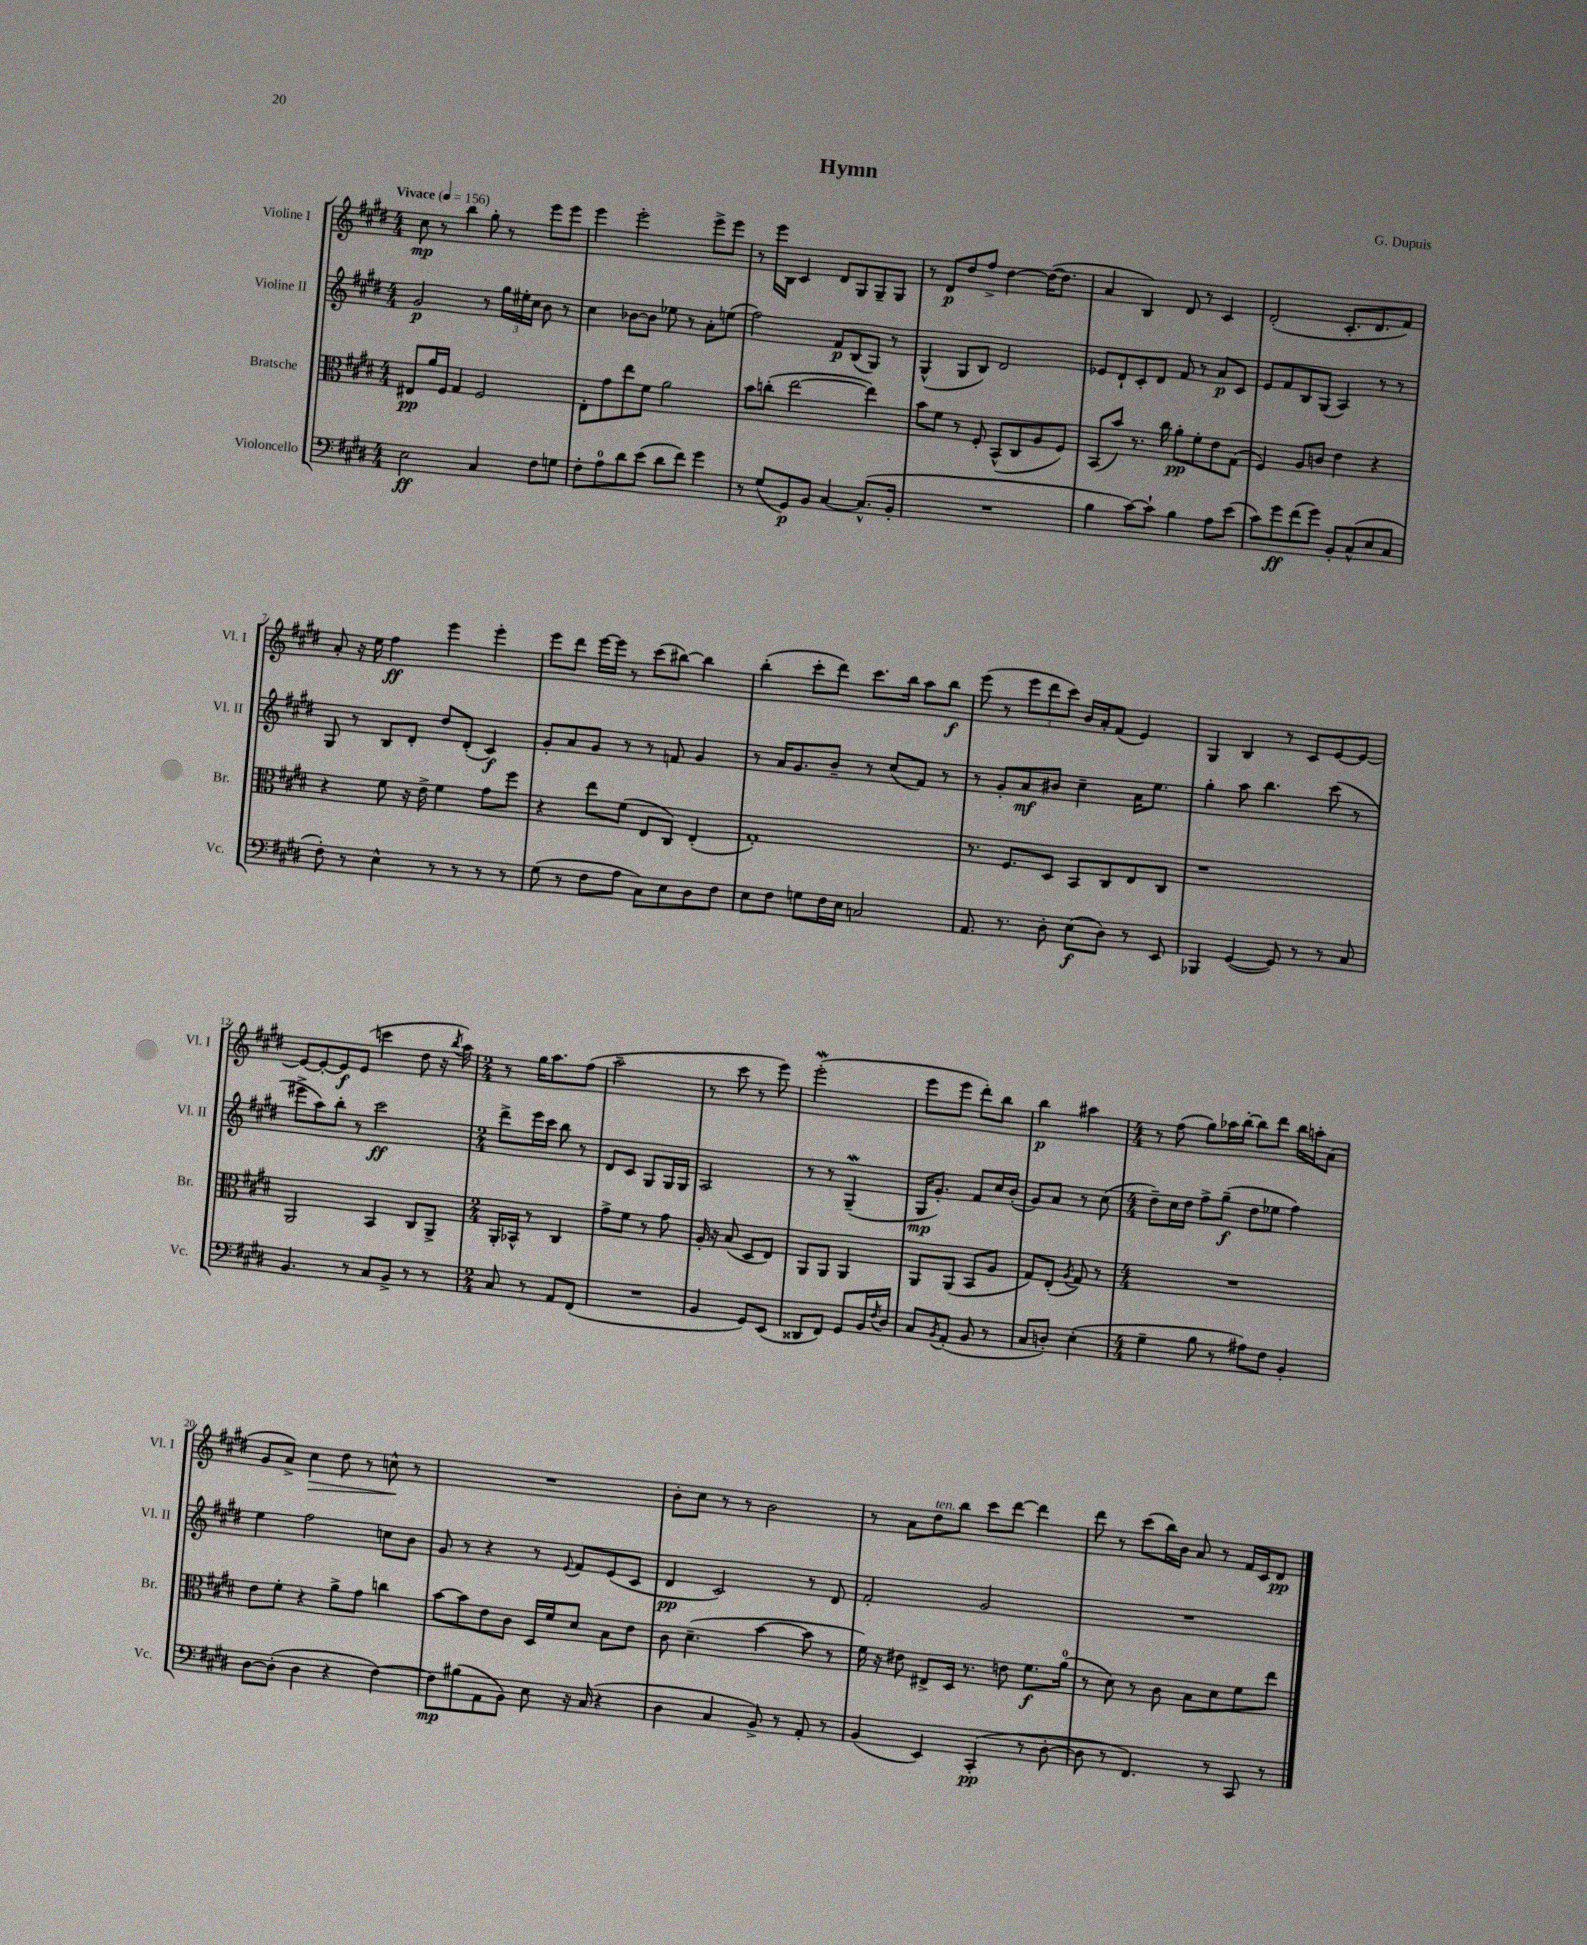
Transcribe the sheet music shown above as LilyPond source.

\header { title = "Hymn" composer = "G. Dupuis" }
<<
\new StaffGroup <<
\new Staff = "s0" \with { instrumentName = "Violine I" shortInstrumentName = "Vl. I" } {
    \clef treble \key e \major \numericTimeSignature \time 4/4 \tempo "Vivace" 4 = 156
    cis''8\mp r8 b''4 gis''8-. r8 e'''8 e'''8 |
    e'''4 e'''2-. e'''8-> e'''8 |
    r8 e'''16 b16 cis'4 dis'8 gis8 gis8-- gis8 |
    r8 dis'8\p dis''8 fis''8-> dis''4~ dis''16~( dis''8. |
    a'4 b4) dis'8 r8 cis'4 |
    dis'2-.( cis'8.-. dis'8. fis'8) |
    a'8-. r16 e''16 fis''4\ff e'''4 e'''4-. |
    e'''8 dis'''8 e'''16~ e'''16 r8 cis'''8( bis''8~) bis''4 |
    b''4-.( cis'''8-. dis'''8) cis'''8. b''16 a''8 b''8\f |
    e'''8( r8 \tuplet 3/2 { e'''8 dis'''8 cis'''8) } b'16 a'16-. fis'8( e'4) |
    gis4 b4 r8 cis'8 e'8~ e'8~ |
    e'8~ e'8~-. e'8\f e'8( c'''4 dis''8 r16 \acciaccatura { b''8 } a''16) |
    \numericTimeSignature \time 2/4 r8 gis''16 a''8. fis''8( |
    a''2-- |
    r8 cis'''8 r8 e'''8) |
    e'''2-.\mordent( |
    e'''8 e'''8 dis'''8-.) b''8 |
    b''4\p ais''4 |
    \numericTimeSignature \time 4/4 r8 fis''8( gis''8) aes''16 b''16~-. b''8 dis'''8 b''16 a''16-. a'8( |
    gis'8 a'8->) cis''4\> dis''8 r8 c''8-^\! r8 |
    R1 |
    b'8-. cis''8 r8 r8 b'2 |
    r8 a'8 dis''8^\markup { \italic "ten." } b''8 cis'''8 dis'''8~ dis'''4 |
    dis'''8 r8 cis'''8( b''16) b'16 a'8 r8 fis'16 cis'16 dis'8\pp \bar "|." |
}
\new Staff = "s1" \with { instrumentName = "Violine II" shortInstrumentName = "Vl. II" } {
    \clef treble \key e \major \numericTimeSignature \time 4/4
    gis'2\p r8 \tuplet 3/2 { gis''16 eis''16-. cis''16 } b'8 r8 |
    cis''4 bes'8~ bes'8 ees''8 r8 a'8-. e''8( |
    fis''2) fis'8\p b8( gis8) r8 |
    gis4-^( gis8 b8) dis'2 |
    ees'8 dis'8-! cis'8-. dis'8 fis'8 r8 a'8\p cis'8 |
    e'8 fis'8 b8 gis8( a4) r8 r8 |
    gis8 r8 b8 dis'8-. dis''8 dis'8-.( cis'4\f) |
    gis'8-. a'8 gis'8 r8 r8 f'8 gis'4 |
    r8 a'16 gis'8. b'8-- r8 cis''8( fis'8) r8 |
    r8 gis'8-. a'8\mf bis'8 cis''4-- a'16 e''8. |
    gis''4-. a''8 b''4. cis'''8( r8 |
    eis'''8-> a''8) b''8-. r8 cis'''2\ff |
    \numericTimeSignature \time 2/4 dis'''8-> e'''16 cis'''16 b''8 r8 |
    dis'8 cis'8 gis8 gis16 gis16 |
    a2 |
    r8 r8 gis4--\mordent( |
    gis16\mp gis'8.-.) fis'8 cis''16 b'16-.( |
    gis'8) a'8 r8 cis''8( |
    \numericTimeSignature \time 4/4 dis''8--) cis''16 dis''16 fis''8-> gis''8--\f( dis''8 ees''8 fis''4) |
    e''4 fis''2 c''8 b'8 |
    gis'8 r8 r4 r8 \appoggiatura { e'8 } fis'8 e'8( cis'8 |
    dis'4\pp cis'2) r8 dis'8 |
    fis'2-. gis'2 |
    R1 \bar "|." |
}
\new Staff = "s2" \with { instrumentName = "Bratsche" shortInstrumentName = "Br." } {
    \clef alto \key e \major \numericTimeSignature \time 4/4
    eis8\pp a'16 fis16 gis4 fis2 |
    e8-. gis'8 e''8 fis'8 a'2 |
    b'8 c''8-.( e''2~ e''4) |
    b'8 fis'8 r8 fis8-. b,8-^( cis8 a8 fis8) |
    b,8( b'8) r8. cis''16 a'8-.\pp fis'8-. e'8 gis8( |
    fis4) a8 c'8 e'4 r4 |
    r4 fis'8 r16 e'16-> fis'4 gis'8 fis''8 |
    r4 e''8 fis'8( e8 cis8) e4-.( |
    gis1-.) |
    r8. fis8. dis8 b,8 cis8 e8 cis8 |
    r1 |
    a,2 b,4 cis8 a,8-> |
    \numericTimeSignature \time 2/4 a,16-. bes,16-^ r8 cis4 |
    gis'8-> fis'8 r8 gis'8 |
    a16-. r16 b8( dis8 e8) |
    a,8 a,8 a,4 |
    a,8 a,8( b,8 a8 |
    gis8) e8-.( \acciaccatura { a8 } gis8) r8 |
    \numericTimeSignature \time 4/4 R1 |
    e'8 fis'8-. r4 a'8-> gis'8 c''4 |
    b'8~ b'8 e'8 cis'8 dis16 fis'16 dis'8 b8 e'8 |
    cis'8 dis'4.--( b'4~ b'8 r8 |
    fis'16) r16 eis'8 eis8-> dis16 r8. e'8 fis'8.\f a'16-0( |
    r8 dis'8) r8 cis'8 b8 dis'8 fis'8 e''8 \bar "|." |
}
\new Staff = "s3" \with { instrumentName = "Violoncello" shortInstrumentName = "Vc." } {
    \clef bass \key e \major \numericTimeSignature \time 4/4
    e2\ff cis4 fis8 g8 |
    fis8-. a8-0 dis'8 e'8( dis'8 fis'8) gis'4 |
    r8 gis8( gis,8\p) b,8 cis4~ cis8.-^( b,16-. |
    R1 |
    b4 cis'8~) cis'8-! b4 a8 e'8( |
    cis'8) gis'8\ff fis'8( gis'8) b,8-. cis8-^( e8 cis8 |
    fis8-.) r8 e4-^ r8 r8 r8 r8 |
    gis8( r8 fis8 a8 cis8) e8 dis8 fis8 |
    e8 fis8 g8 fis16 e16 c2 |
    a,8. r8. dis8-. e8\f( dis8) r8 e,8 |
    bes,,4 gis,4~( gis,8) r8 r8 cis8 |
    b,4. r8 cis8 b,8-> r8 r8 |
    \numericTimeSignature \time 2/4 cis8 r8 a,8 fis,8( |
    R2 |
    b,4 gis,8) e,8( |
    disis,8 fis,8) gis,8 b,16 \acciaccatura { fis8 } dis16 |
    cis8 \acciaccatura { b,8 } a,8-.( b,8 r8 |
    cis8 d8-.) e4-.( |
    \numericTimeSignature \time 4/4 gis4-- b8 r8 ais8) fis8 b,4-. |
    dis8~ dis8-.( dis4 r4 fis4~) |
    fis8\mp bis8( a,8 b,8) e8 r16 cis16( r4 |
    dis4 cis4 b,8->) r8 a,8-. r8 |
    b,4( e,4) cis,4-.\pp( r8 dis8~-. |
    dis8 r8 fis,4.) r8 cis,8 r8 \bar "|." |
}
>>
>>
